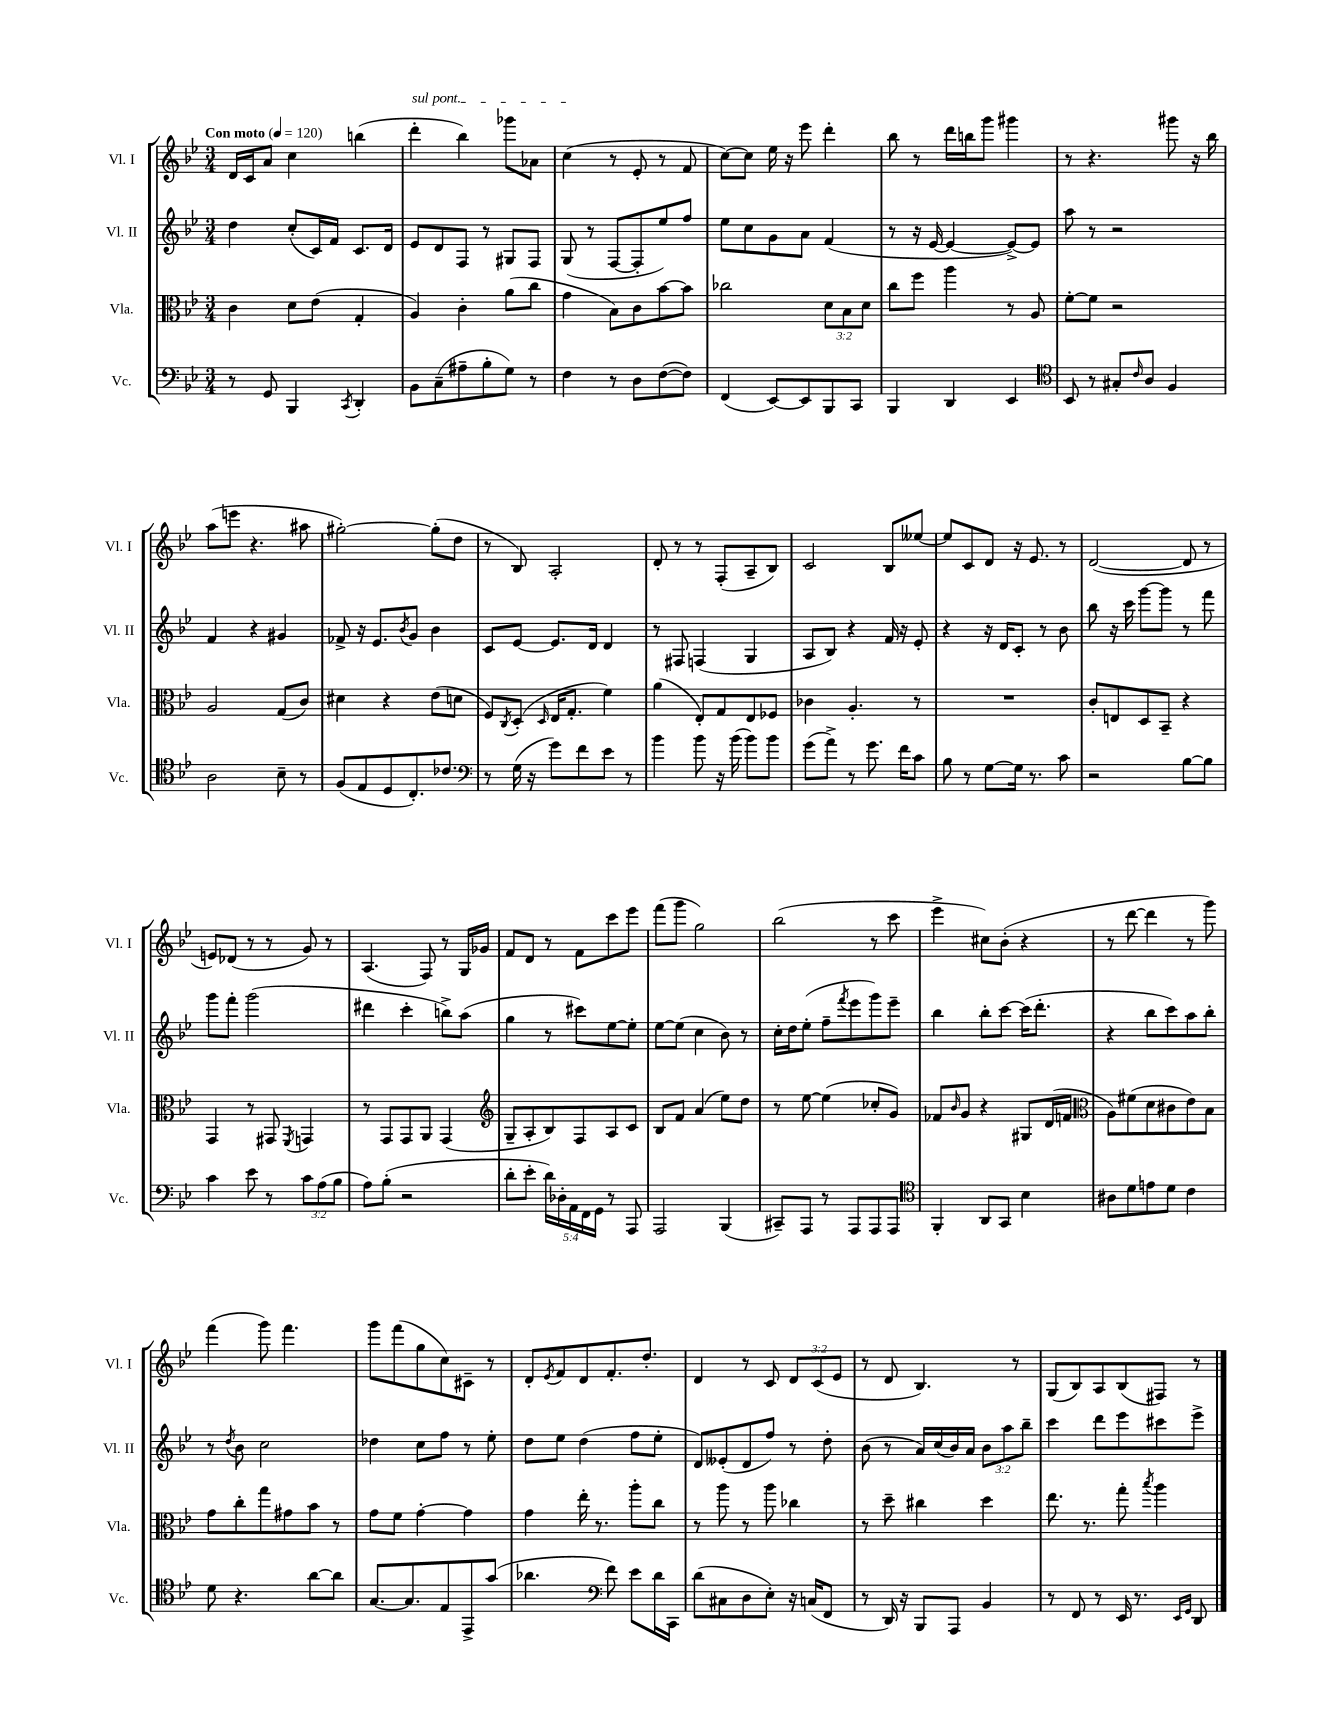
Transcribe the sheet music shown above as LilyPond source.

<<
\new StaffGroup <<
\new Staff = "s0" \with { instrumentName = "Vl. I" shortInstrumentName = "Vl. I" } {
    \clef treble \key bes \major \numericTimeSignature \time 3/4 \override Staff.TupletNumber.text = #tuplet-number::calc-fraction-text \tempo "Con moto" 4 = 120
    d'16 c'16 a'8 c''4 b''4( |
    \once \override TextSpanner.bound-details.left.text = \markup { \italic "sul pont." } d'''4-.\startTextSpan bes''4) ges'''8 aes'8 |
    c''4\stopTextSpan( r8 ees'8-. r8 f'8 |
    c''8~) c''8 ees''16 r16 ees'''8 d'''4-. |
    bes''8 r8 d'''16 b''16 g'''8 gis'''4 |
    r8 r4. gis'''8 r16 bes''16 |
    a''8( e'''8 r4. ais''8 |
    gis''2~-.) gis''8-.( d''8 |
    r8 bes8) a2-. |
    d'8-. r8 r8 f8-.( a8-- bes8) |
    c'2 bes8 eeses''8~ |
    eeses''8 c'8 d'8 r16 ees'8. r8 |
    d'2~( d'8 r8 |
    e'8) des'8( r8 r8 g'8) r8 |
    a4.( f8) r8 g16 ges'16 |
    f'8 d'8 r8 f'8 c'''8 ees'''8 |
    f'''8( g'''8 g''2) |
    bes''2( r8 c'''8 |
    ees'''4-> cis''8) bes'8-.( r4 |
    r8 d'''8~ d'''4 r8 g'''8) |
    f'''4( g'''8) f'''4. |
    g'''8 f'''8( g''8 c''8) cis'8-- r8 |
    d'8-. \acciaccatura { ees'8 } f'8 d'8 f'8.-. d''8.-. |
    d'4 r8 c'8 \tuplet 3/2 { d'8 c'8( ees'8 } |
    r8 d'8 bes4.) r8 |
    g8( bes8) a8 bes8( fis8) r8 \bar "|." |
}
\new Staff = "s1" \with { instrumentName = "Vl. II" shortInstrumentName = "Vl. II" } {
    \clef treble \key bes \major \numericTimeSignature \time 3/4 \override Staff.TupletNumber.text = #tuplet-number::calc-fraction-text
    d''4 c''8-.( c'16) f'16 c'8. d'16 |
    ees'8 d'8 f8 r8 gis8 f8 |
    g8( r8 f8~ f8-. ees''8) f''8 |
    ees''8 c''8 g'8 a'8 f'4( |
    r8 r16 ees'16~ ees'4~ ees'8~->) ees'8 |
    a''8 r8 r2 |
    f'4 r4 gis'4 |
    fes'8-> r16 ees'8. \acciaccatura { bes'8 } g'8 bes'4 |
    c'8 ees'8~ ees'8. d'16 d'4 |
    r8 fis8 f4( g4 |
    a8 bes8) r4 f'16 r16 ees'8-. |
    r4 r16 d'16 c'8-. r8 bes'8 |
    bes''8 r16 c'''16 g'''8~ g'''8 r8 f'''8 |
    g'''8 f'''8-. g'''2( |
    dis'''4 c'''4-. b''8->) a''8( |
    g''4 r8 cis'''8) ees''8~ ees''8-. |
    ees''8~ ees''8( c''4 bes'8) r8 |
    c''16-. d''16 ees''8-.( f''8-- \acciaccatura { f'''8 } ees'''8 g'''8) ees'''8-- |
    bes''4 bes''8-. c'''8~ c'''16( d'''8.-. |
    r4 bes''8 c'''8) a''8 bes''8-. |
    r8 \acciaccatura { d''8 } bes'8 c''2 |
    des''4 c''8 f''8 r8 ees''8-. |
    d''8 ees''8 d''4( f''8 ees''8-. |
    d'8) eeses'8-.( d'8 f''8) r8 d''8-. |
    bes'8( r8 a'16) c''16( bes'16) a'16 \tuplet 3/2 { bes'8 a''8 bes''8-- } |
    c'''4 d'''8 ees'''8 cis'''8 ees'''8-> \bar "|." |
}
\new Staff = "s2" \with { instrumentName = "Vla." shortInstrumentName = "Vla." } {
    \clef alto \key bes \major \numericTimeSignature \time 3/4 \override Staff.TupletNumber.text = #tuplet-number::calc-fraction-text
    c'4 d'8 ees'8( g4-. |
    a4) c'4-. a'8( c''8 |
    g'4 bes8) c'8 bes'8~ bes'8 |
    ces''2 \tuplet 3/2 { d'8 bes8 d'8 } |
    c''8 f''8 a''4 r8 a8 |
    f'8~-. f'8 r2 |
    a2 g8( c'8) |
    dis'4 r4 ees'8( d'8 |
    f8) \acciaccatura { c8 } d8-.( \grace { d16 } ees16 g8.-. f'4) |
    a'4( ees8-.) g8 ees8 fes8 |
    ces'4 a4.-. r8 |
    R2. |
    c'8-. e8 d8 bes,8-- r4 |
    g,4 r8 gis,8 \acciaccatura { f,8 } g,4 |
    r8 g,8 g,8 a,8 g,4( |
    \clef treble g8-- a8-. bes8) f8 a8 c'8 |
    bes8 f'8 a'4( ees''8) d''8 |
    r8 ees''8~ ees''4( ces''8-. g'8) |
    fes'8 \grace { bes'16 } g'8 r4 gis8 d'16( f'16 |
    \clef alto a8) fis'8( d'8 cis'8 ees'8) bes8 |
    g'8 c''8-. g''8 gis'8 bes'8 r8 |
    g'8 f'8 g'4~-. g'4 |
    g'4 ees''16-. r8. a''8-. c''8 |
    r8 a''8 r8 a''8 ces''4 |
    r8 d''8-- cis''4 d''4 |
    ees''8. r8. g''8-. \acciaccatura { bes''8 } a''4 \bar "|." |
}
\new Staff = "s3" \with { instrumentName = "Vc." shortInstrumentName = "Vc." } {
    \clef bass \key bes \major \numericTimeSignature \time 3/4 \override Staff.TupletNumber.text = #tuplet-number::calc-fraction-text
    r8 g,8 bes,,4 \acciaccatura { c,8 } d,4-. |
    bes,8 c8--( ais8-- bes8-. g8) r8 |
    f4 r8 d8 f8~( f8) |
    f,4( ees,8~) ees,8 bes,,8 c,8 |
    bes,,4 d,4 ees,4 |
    \clef tenor bes,8 r8 gis8-. \grace { c'16 } a8 f4 |
    a2 bes8-- r8 |
    f8( ees8 d8 c8.-.) ces'8. |
    \clef bass r8 g16( r16 g'8) f'8 ees'8 r8 |
    bes'4 bes'8 r16 bes'16( bes'8) bes'8 |
    g'8( a'8->) r8 g'8. f'16 c'8 |
    bes8 r8 g8~ g16 r8. c'8 |
    r2 bes8~ bes8 |
    c'4 ees'8 r8 \tuplet 3/2 { c'8 a8( bes8 } |
    a8) bes8-.( r2 |
    d'8-. ees'8-. \tuplet 5/4 { d'16) des16-. a,16 f,16 g,16 } r8 a,,8 |
    a,,2 bes,,4( |
    cis,8--) a,,8 r8 a,,8 a,,8 a,,8 |
    \clef tenor f,4-. a,8 g,8 bes4 |
    ais8 d'8 e'8 d'8 c'4 |
    d'8 r4. a'8~ a'8 |
    g8.~ g8. ees8 ees,8-> g'8( |
    aes'4. \clef bass f'8) ees'8 d'16 c,16 |
    d'8( cis8 d8 ees8-.) r16 c16( f,8 |
    r8 d,16) r16 bes,,8 a,,8 bes,4 |
    r8 f,8 r8 ees,16 r8. \grace { ees,16 g,16 } d,8 \bar "|." |
}
>>
>>
\layout { \context { \Score \remove "Bar_number_engraver" } }
